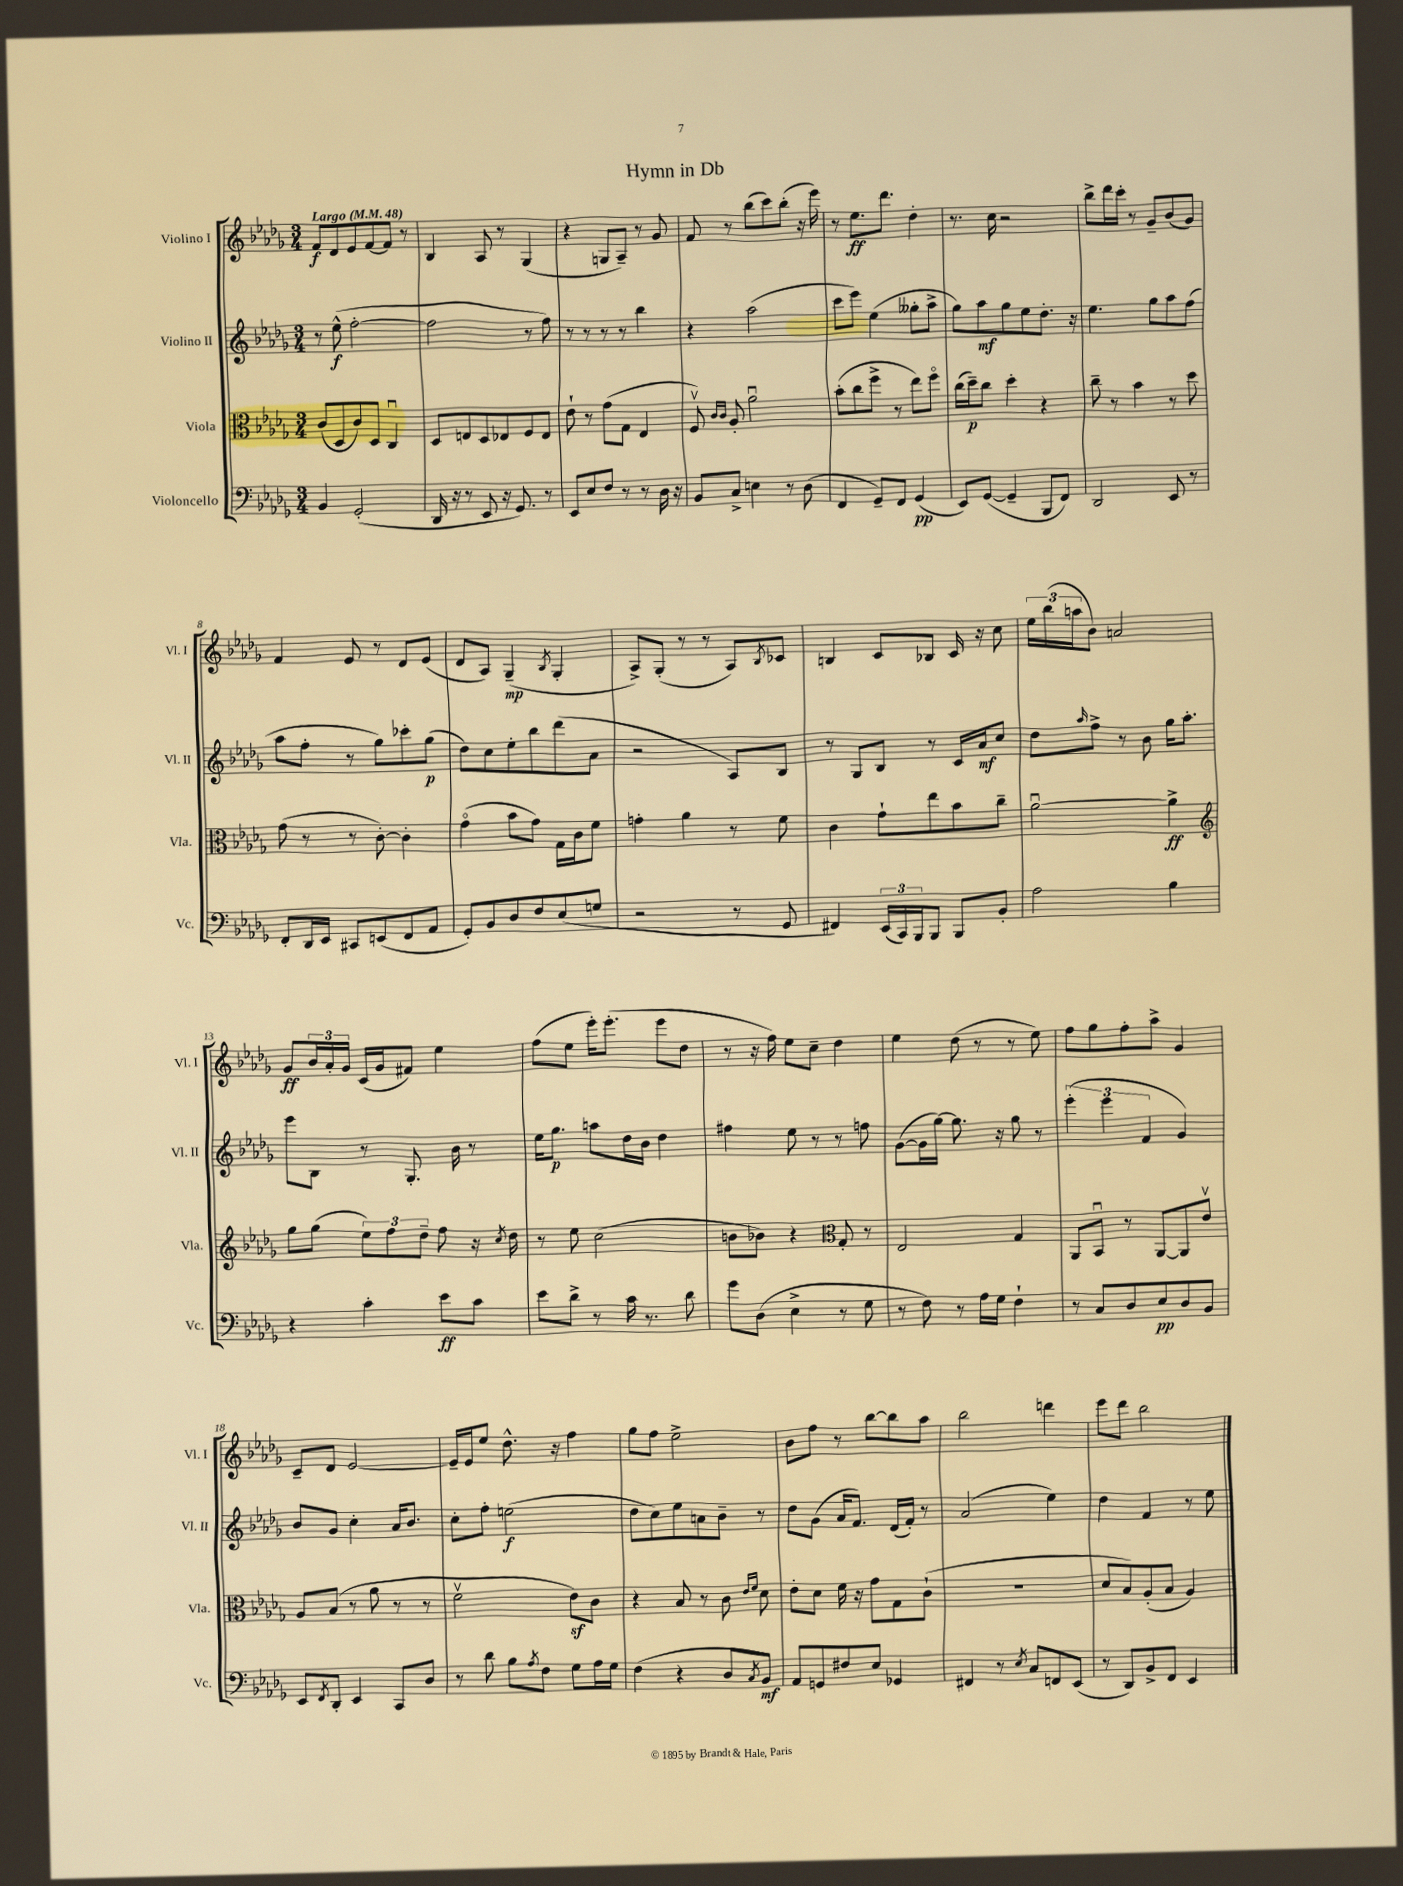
\header { title = "Hymn in Db" }
<<
\new StaffGroup <<
\new Staff = "s0" \with { instrumentName = "Violino I" shortInstrumentName = "Vl. I" } {
    \clef treble \key des \major \numericTimeSignature \time 3/4 \tempo "Largo" 4 = 48
    f'8\f des'8 ees'8 f'8~ f'8 r8 |
    bes4 aes8 r8 ges4( |
    r4 g8 aes8--) r8 ges'8 |
    f'8 r8 bes''8( c'''8) bes''8-.( r16 ees'''16) |
    r8 ees''8.\ff des'''8. des''4-. |
    r8. c''16 r2 |
    bes''8-> des'''16 c'''16-. r8 ges'8-- bes'8( ges'8) |
    f'4 ees'8 r8 des'8 ees'8( |
    des'8 aes8) ges4--\mp( \acciaccatura { bes8 } ges4-. |
    aes8->) ges8-.( r8 r8 aes8) \acciaccatura { bes8 } ces'8 |
    b4 c'8 bes8 c'16 r16 c''8 |
    \tuplet 3/2 { ees''16 bes''16( a''16 } bes'8) a'2 |
    ges'8\ff \tuplet 3/2 { bes'16 aes'16-. ges'16 } c'16( ges'16 fis'8) ees''4 |
    f''8( ees''8 ees'''16-.) ees'''8.-.( ees'''8 des''8 |
    r8 r16 f''16) ees''8 c''8-- des''4 |
    ees''4 des''8( r8 r8 ees''8) |
    f''8 ges''8 f''8-. aes''8-> ges'4 |
    c'8-- des'8 ees'2~ |
    ees'16-- ees'16 ees''8 des''8.-^ r16 f''4 |
    ges''8 f''8 ees''2-> |
    bes'8 f''8 r8 bes''8~ bes''8 aes''8 |
    bes''2 d'''4 |
    ees'''8 des'''8 bes''2 \bar "|." |
}
\new Staff = "s1" \with { instrumentName = "Violino II" shortInstrumentName = "Vl. II" } {
    \clef treble \key des \major \numericTimeSignature \time 3/4
    r8 ees''8-^\f( f''2~-. |
    f''2 r8 f''8) |
    r8 r8 r8 r8 bes''4 |
    r4 aes''2( |
    c'''8 ees'''8) ees''4( geses''8-. aes''8-> |
    ges''8) aes''8\mf ges''8 ees''8 des''8.-. r16 |
    ees''4. ges''8 aes''8 f''8( |
    aes''8 f''8-. r8 ges''8) ces'''8-. ges''8\p( |
    des''8) c''8 ees''8-. bes''8 des'''8( aes'8 |
    r2 aes8) bes8 |
    r8 ges8 bes8 r8 c'16 aes'16\mf c''8 |
    des''8 \grace { aes''16 } f''8-> r8 bes'8 ges''16 aes''8.-. |
    ees'''8 bes8 r8 ges8.-. bes'16 r8 |
    ees''16 ges''8.\p a''8 des''16 bes'16 des''4 |
    fis''4 ees''8 r8 r8 f''8 |
    ges'8~( ges'16 ges''16~) ges''8. r16 ges''8 r8 |
    \tuplet 3/2 { ees'''4-.( ees'''4 f'4 } ges'4) |
    bes'8 ges'8 c''4-. aes'16 bes'8. |
    c''8-. f''8-. e''2\f( |
    des''8 c''8) ees''8 a'8 bes'8-- r8 |
    des''8 ges'8( aes'16 f'8.) des'16( f'16-.) r8 |
    aes'2( ees''4) |
    des''4 f'4 r8 ees''8 \bar "|." |
}
\new Staff = "s2" \with { instrumentName = "Viola" shortInstrumentName = "Vla." } {
    \clef alto \key des \major \numericTimeSignature \time 3/4
    c'8( des8 c'8) des8 c4\downbow |
    des8 e8 des8 ees8 f8 ees8 |
    ees'8-! r8 ges'8( ges8 ees4 |
    f8\upbow) \grace { c'16 c'16 } aes8-. aes'2\downbow |
    bes'8-.( c''8 f''8-> r8 ees''8) f''8\flageolet |
    c''16( des''16--\p) c''8 des''4-. r4 |
    c''8-- r8 bes'4 r8 des''8 |
    ges'8( r8 r8 c'8~-.) c'4-. |
    ges'4\flageolet( bes'8 ges'8) ges16 c'16 f'8 |
    g'4-. aes'4 r8 f'8 |
    c'4 ges'8-! ees''8 bes'8 c''8-- |
    aes'2~\downbow aes'4->\ff |
    \clef treble ges''8 ges''8( \tuplet 3/2 { ees''8) f''8 des''8-- } f''8 r16 \acciaccatura { c''8 } des''16 |
    r8 ees''8 c''2( |
    b'8 bes'8) r4 \clef alto ges8-. r8 |
    ees2 ges4 |
    aes,8 bes,8\downbow r8 aes,8~ aes,8 ees'8\upbow |
    aes8 bes8( r8 aes'8 r8 r8 |
    f'2\upbow ees'8\sf) c'8 |
    r4 bes8 r8 c'8 \grace { ees'16 f'16 } des'8 |
    ees'8-. des'8 f'16 r16 ges'8 ges8 c'8-!( |
    R2. |
    des'8 bes8) aes8-.( bes8 aes4) \bar "|." |
}
\new Staff = "s3" \with { instrumentName = "Violoncello" shortInstrumentName = "Vc." } {
    \clef bass \key des \major \numericTimeSignature \time 3/4
    bes,4 ges,2-.( |
    des,16 r16 r8 ees,8 r16 ges,8.) r8 |
    ees,8 ees8 f8 r8 r8 des16 r16 |
    bes,8 c8-> e4 r8 des8( |
    f,4 ges,8--) f,8 ges,4\pp( |
    ees,8) ges,8~( ges,4-- bes,,8 f,8) |
    des,2 ees,8 r8 |
    f,8-. des,16 ees,16 cis,8 e,8( f,8 aes,8 |
    ges,8-.) bes,8 des8 f8 ees8( g8 |
    r2 r8 ges,8 |
    fis,4) \tuplet 3/2 { ees,16( c,16) bes,,16 } bes,,8 bes,,8 bes,8-. |
    aes2 bes4 |
    r4 c'4-. ees'8\ff c'8 |
    ees'8 des'8-> r8 c'16 r8. des'8 |
    ges'8 des8( ees4-> r8 ges8 |
    r8 f8) r8 aes16 ges16 f4-! |
    r8 c8 des8 ees8\pp des8 bes,8 |
    ees,8 \acciaccatura { f,8 } des,8-. ees,4 c,8 des8 |
    r8 des'8 bes8 \acciaccatura { aes8 } f8 ges8 aes16 ges16 |
    f4( r4 des8 \acciaccatura { c8 } bes,8\mf) |
    aes,8 g,8 fis8 ees8 ges,4 |
    fis,4 r8 \acciaccatura { ees8 } c8 f,8 ees,8( |
    r8 des,8) bes,8-> f,8 ees,4 \bar "|." |
}
>>
>>
